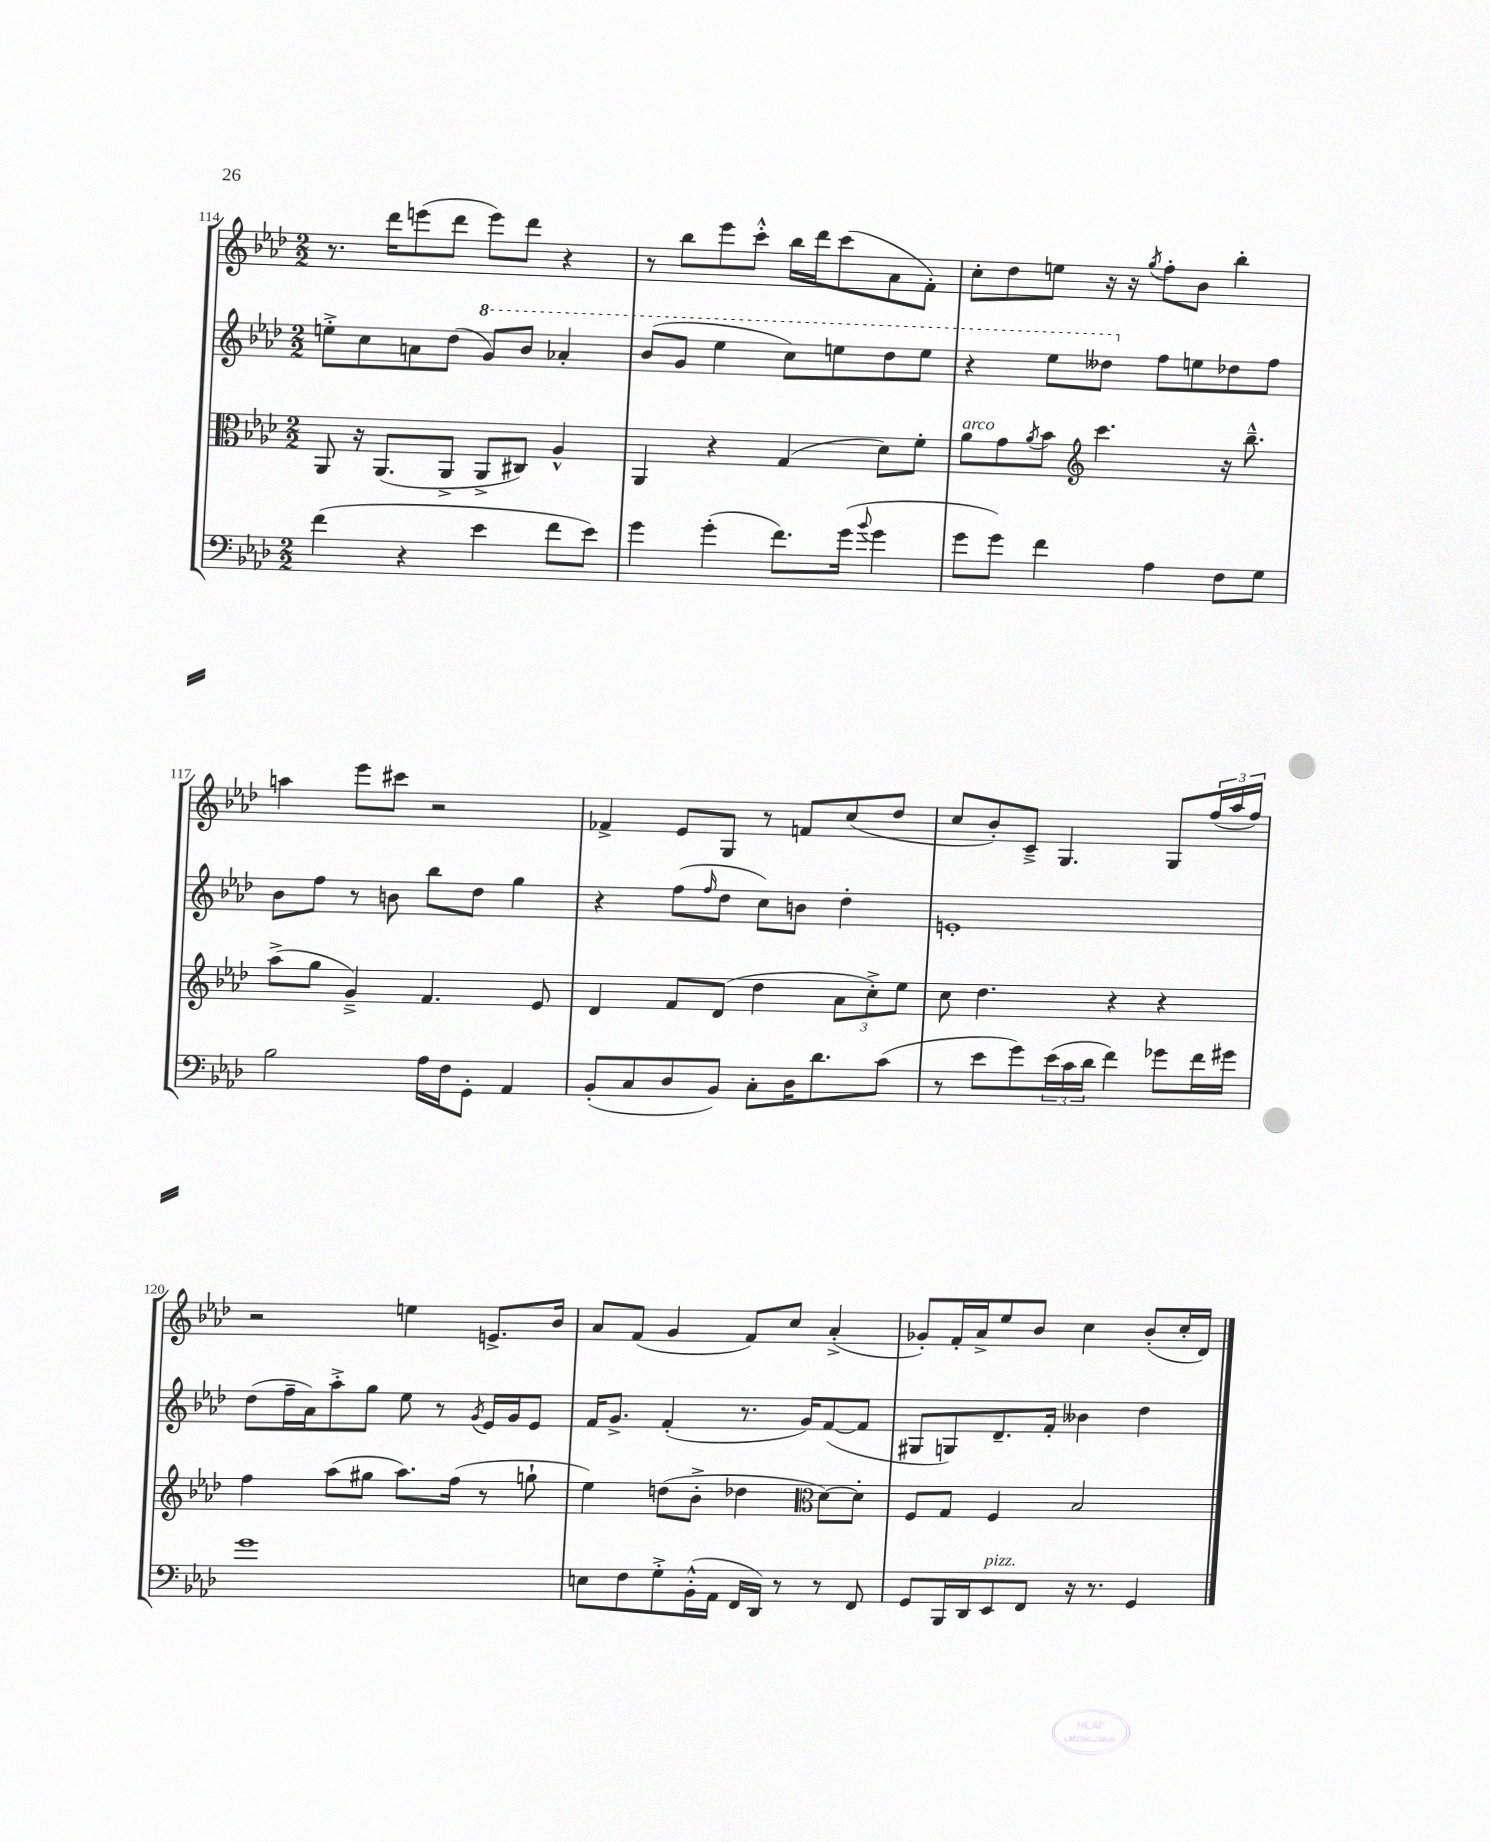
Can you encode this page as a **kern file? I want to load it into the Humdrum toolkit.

**kern	**kern	**kern	**kern
*staff4	*staff3	*staff2	*staff1
*clefF4	*clefC3	*clefG2	*clefG2
*k[b-e-a-d-]	*k[b-e-a-d-]	*k[b-e-a-d-]	*k[b-e-a-d-]
*M2/2	*M2/2	*M2/2	*M2/2
(4f\	8AA-/	8ee'^\L	8.r
.	16r	8cc\	.
.	(8.AA-/L	.	16ddd-\LK
4r	.	8a\	(8eee\
.	8AA-^/J	(8dd-\J	8ddd-\J
4e-\	8AA-^/L	8gg/L)	8eee\L)
.	8C#/J)	8bb-/J	8ddd-\J
8f\L	4A-^^/	4aa-'/	4r
8e-\J)	.	.	.
=	=	=	=
4g\	4AA-/	(8bb-/L	8r
.	.	8gg/J	8bb-\L
(4g'\	4r	4eee-\	8eee-\
.	.	.	8ccc'^^\J
8.f\L)	(4G/	8ccc\L)	16bb-\LL
.	.	.	16ddd-\J
.	.	8eee\	(8ccc\
(16g\Jk	.	.	.
8qqb-/	.	.	.
4g\	8d-\L)	8ddd-\	8a-\
.	8f'\J	8eee\J	8f'\J)
=	=	=	=
8g\L	8a-\L	4r	8cc'\L
8g\J)	8g\	.	8dd-\
.	8qa-/	.	.
4f\	8b-\J	8eee-\L	8ee\J
*	*clefG2	*	*
.	4.ccc\	8ddd--\J	16r
.	.	.	16r
.	.	.	8qgg/
4A-\	.	8ff\L	8ff'\L
.	.	8ee\	8b-\J
8F\L	16r	8dd-\	4bb-'\
.	8.bb-~^^\	.	.
8G\J	.	8ff\J	.
=	=	=	=
2B-\	(8aa-^\L	8b-\L	4aa\
.	8gg\J	8ff\J	.
.	4g~^/)	8r	8eee-\L
.	.	8b\	8ccc#\J
16A-\LL	4.f/	8bb-\L	2r
16F\J	.	.	.
8GG'\J	.	8dd-\J	.
4AA-/	.	4gg\	.
.	8e-/	.	.
=	=	=	=
(8BB-'/L	4d-/	4r	4f-^/
8C/	.	.	.
8D-/	8f/L	(8ff\L	8e-/L
.	.	16qqff/	.
8BB-/J)	(8d-/J	8dd-\J	8G/J
8C'\L	4dd-\	8cc\L)	8r
16D-\K	.	8b\J	8f/L
8.d-\	.	.	.
.	12a-\L	4dd-'\	(8cc/
.	12cc'^\)	.	.
(8c\J	.	.	8dd-/J
.	12ee-\J	.	.
=	=	=	=
8r	8cc\	1e'	8cc/L
8e-\L	4.dd-\	.	8b-'/)
8g\)	.	.	8c~^/J
(24e-\L	.	.	4.G/
24c\	.	.	.
24d-\JJ	.	.	.
4f\)	4r	.	.
8g-\L	4r	.	8G/L
16f\L	.	.	(24ff/L
.	.	.	24aa-/
16g#\JJ	.	.	.
.	.	.	24ff/JJ)
=	=	=	=
1g	4ff\	(8dd-\L	2r
.	.	16ff~\L	.
.	.	16a-\J)	.
.	(8aa-\L	8aa-'^\	.
.	8gg#\J	8gg\J	.
.	8.aa-\L)	8ee-\	4ee\
.	.	8r	.
.	(16ff\Jk	.	.
.	.	8qg/	.
.	8r	16e-/LL	8.e^/L
.	.	16g/J	.
.	8gg`\	8e-/J	.
.	.	.	16b-/Jk
=	=	=	=
8E\L	4ee-\)	16f/LK	8a-/L
.	.	8.g^/J	.
8F\	.	.	(8f/J
8G'^\	(8dd\L	(4f'/	4g/
(16BB-'^^\L	8b-'^\J	.	.
16AA-\JJ	.	.	.
16FF/LL	4dd-\	8.r	8f/L)
16DD-/JJ)	.	.	.
8r	.	.	8cc/J
.	.	16g/LK)	.
*	*clefC3	*	*
8r	[8d-\L)	([8f/	(4a-'^/
8FF/	8d-'\]J	8f/]J	.
=	=	=	=
8GG/L	8F/L	8G#/L	8g-'/L)
16BBB-/L	8G/J	8G/)	16f'/L
16DD-/J	.	.	16a-^/J
8EE-/	4F/	8.d-~/	8ee-/
8FF/J	.	.	8b-/J
.	.	16f'/Jk	.
16r	2B-/	4b--\	4cc\
8.r	.	.	.
4GG/	.	4dd-\	(8b-'/L
.	.	.	16cc'/L
.	.	.	16d-/JJ)
==	==	==	==
*-	*-	*-	*-
